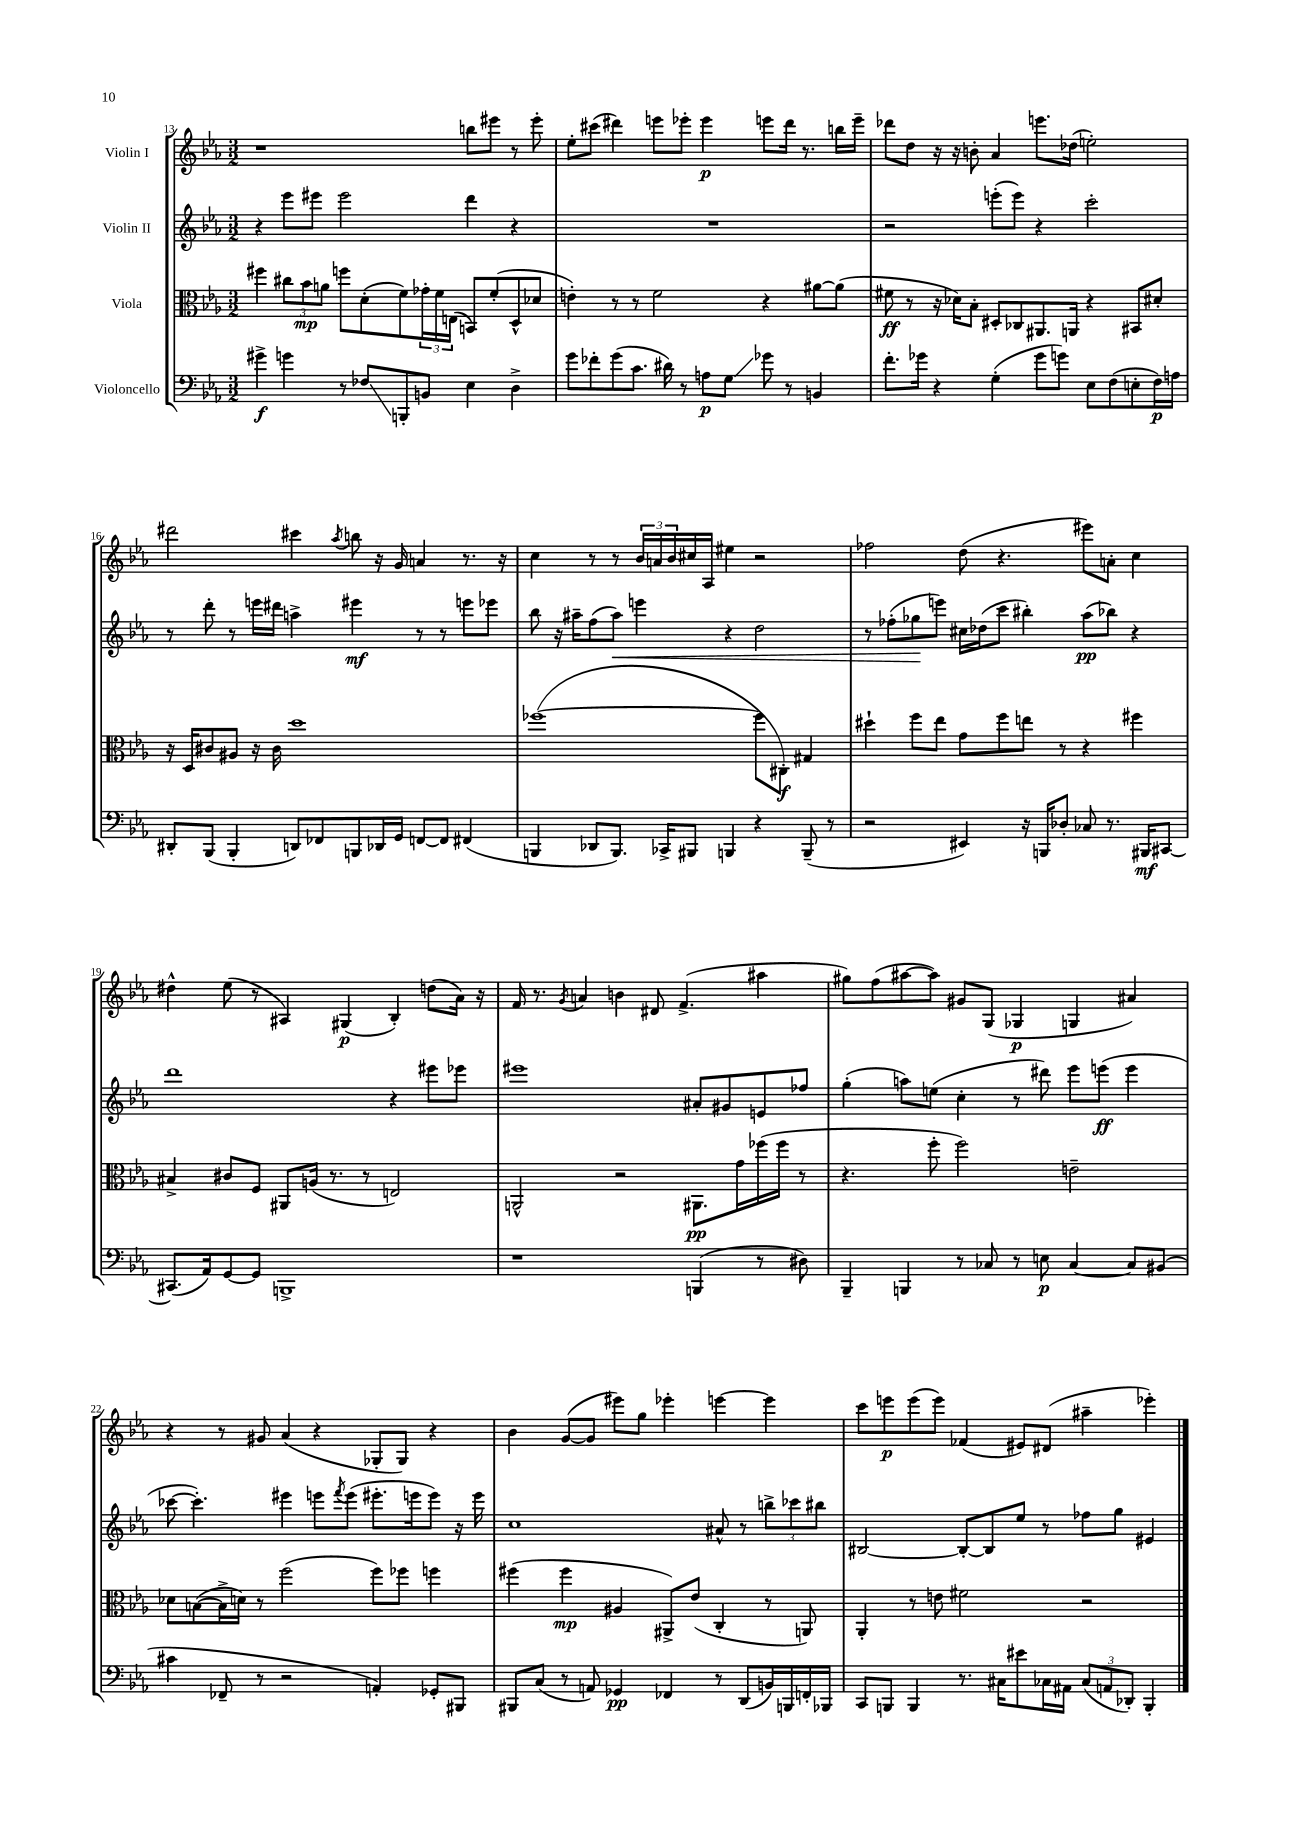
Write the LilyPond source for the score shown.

<<
\new StaffGroup <<
\new Staff = "s0" \with { instrumentName = "Violin I" } {
    \clef treble \key ees \major \numericTimeSignature \time 3/2
    r1 b''8 eis'''8 r8 eis'''8-. |
    ees''8-. cis'''8( dis'''4) e'''8 ees'''8-. ees'''4\p e'''8 dis'''16 r8. b''16 e'''16-- |
    des'''8 d''8 r16 r16 b'8-. aes'4 e'''8. des''16( e''2-.) |
    dis'''2 cis'''4 \acciaccatura { aes''8 } b''8 r16 g'16 a'4 r8. r16 |
    c''4 r8 r8 \tuplet 3/2 { bes'16 a'16 bes'16 } cis''16 aes16 eis''4 r2 |
    fes''2 d''8( r4. eis'''8) a'8-. c''4 |
    dis''4-^ ees''8( r8 ais4) gis4\p( bes4-.) d''8( aes'16) r16 |
    f'16 r8. \acciaccatura { g'8 } a'4 b'4 dis'8 f'4.->( ais''4 |
    gis''8) f''8( ais''8~ ais''8) gis'8 g8( ges4\p g4 ais'4) |
    r4 r8 gis'8 aes'4( r4 ges8-. ges8) r4 |
    bes'4 g'8~( g'8 eis'''8) g''8 ees'''4-. e'''4~ e'''4 |
    c'''8 e'''8\p e'''8( e'''8) fes'4( eis'8) dis'8( ais''4-- ees'''4-.) \bar "|." |
}
\new Staff = "s1" \with { instrumentName = "Violin II" } {
    \clef treble \key ees \major \numericTimeSignature \time 3/2
    r4 ees'''8 eis'''8 eis'''2 d'''4 r4 |
    R1. |
    r2 e'''8-.( e'''8) r4 c'''2-. |
    r8 d'''8-. r8 e'''16 dis'''16 a''4-> eis'''4\mf r8 r8 e'''8 ees'''8 |
    bes''8 r16 ais''16-- f''8( ais''8\<) e'''4 r4 d''2 |
    r8 fes''8-.( ges''8\! e'''8) cis''16 des''16( c'''8 bis''4-.) aes''8\pp( bes''8) r4 |
    d'''1 r4 eis'''8 ees'''8 |
    eis'''1 ais'8-. gis'8 e'8 fes''8 |
    g''4-.( a''8) e''8( c''4-. r8 dis'''8) ees'''8 e'''8\ff( e'''4 |
    ces'''8~ ces'''4.-.) eis'''4 e'''8 \acciaccatura { f'''8 } e'''8( eis'''8.-. e'''16 e'''8) r16 e'''16 |
    c''1 ais'8-^ r8 \tuplet 3/2 { b''8-> ces'''8 bis''8 } |
    bis2~ bis8~-. bis8 ees''8 r8 fes''8 g''8 eis'4 \bar "|." |
}
\new Staff = "s2" \with { instrumentName = "Viola" } {
    \clef alto \key ees \major \numericTimeSignature \time 3/2
    fis''4 \tuplet 3/2 { cis''8 bes'8\mp a'8 } f''8 d'8-.( f'8) \tuplet 3/2 { ges'16-. f'16 e16( } b,8) f'8-.( d8-^ des'8 |
    e'4-.) r8 r8 f'2 r4 ais'8~ ais'8( |
    fis'8\ff r8 r16 des'16) bes8-. dis8-. ces8 ais,8. a,16 r4 bis,8 dis'8-. |
    r16 d16 cis'8 ais8 r16 cis'16 d''1 |
    fes''1~( fes''8 cis8-.\f) gis4 |
    dis''4-! f''8 ees''8 g'8 f''8 e''8 r8 r4 fis''4 |
    bis4-> cis'8 f8 ais,8 a16( r8. r8 e2) |
    a,2-^ r2 ais,8.\pp g'16 fes''16( fes''16 r8 |
    r4. f''8-. f''2) e'2-- |
    des'8 b8~( b16-> d'16) r8 f''2( f''8) fes''8 f''4 |
    fis''4( fis''4\mp ais4 ais,8->) ees'8( c4-. r8 a,8) |
    aes,4-. r8 e'8 fis'2 r2 \bar "|." |
}
\new Staff = "s3" \with { instrumentName = "Violoncello" } {
    \clef bass \key ees \major \numericTimeSignature \time 3/2
    gis'4->\f g'4 r8 fes8\glissando b,,8-. b,8 ees4 d4-> |
    g'8 fes'8-. g'8( c'8. dis'16) r8 a8\p g8\glissando ges'8 r8 b,4 |
    f'8.-. ges'16 r4 g4-.( ges'8 g'8) ees8 f8( e8-. f16\p) a16 |
    dis,8-. bes,,8( bes,,4-. d,8) fes,8 b,,8 des,16 g,16 f,8~ f,8 fis,4( |
    b,,4 des,8 b,,8.) ces,16-> bis,,8 b,,4 r4 b,,8--( r8 |
    r2 eis,4) r16 b,,16 des8-. ces8 r8. bis,,16\mf cis,8~ |
    cis,8.( aes,16) g,8~ g,8 b,,1-> |
    r1 b,,4( r8 dis8) |
    bes,,4-- b,,4 r8 ces8 r8 e8\p ces4~ ces8 bis,8( |
    cis'4 fes,8-- r8 r2 a,4-.) ges,8-. bis,,8 |
    bis,,8 c8( r8 a,8) ges,4\pp fes,4 r8 d,8( b,16) b,,16 f,16-. bes,,16 |
    c,8 b,,8 b,,4 r8. cis16 eis'8 ces16 ais,16 \tuplet 3/2 { ces8( a,8 des,8-.) } b,,4-. \bar "|." |
}
>>
>>
\layout { \context { \Score currentBarNumber = #13 } }
